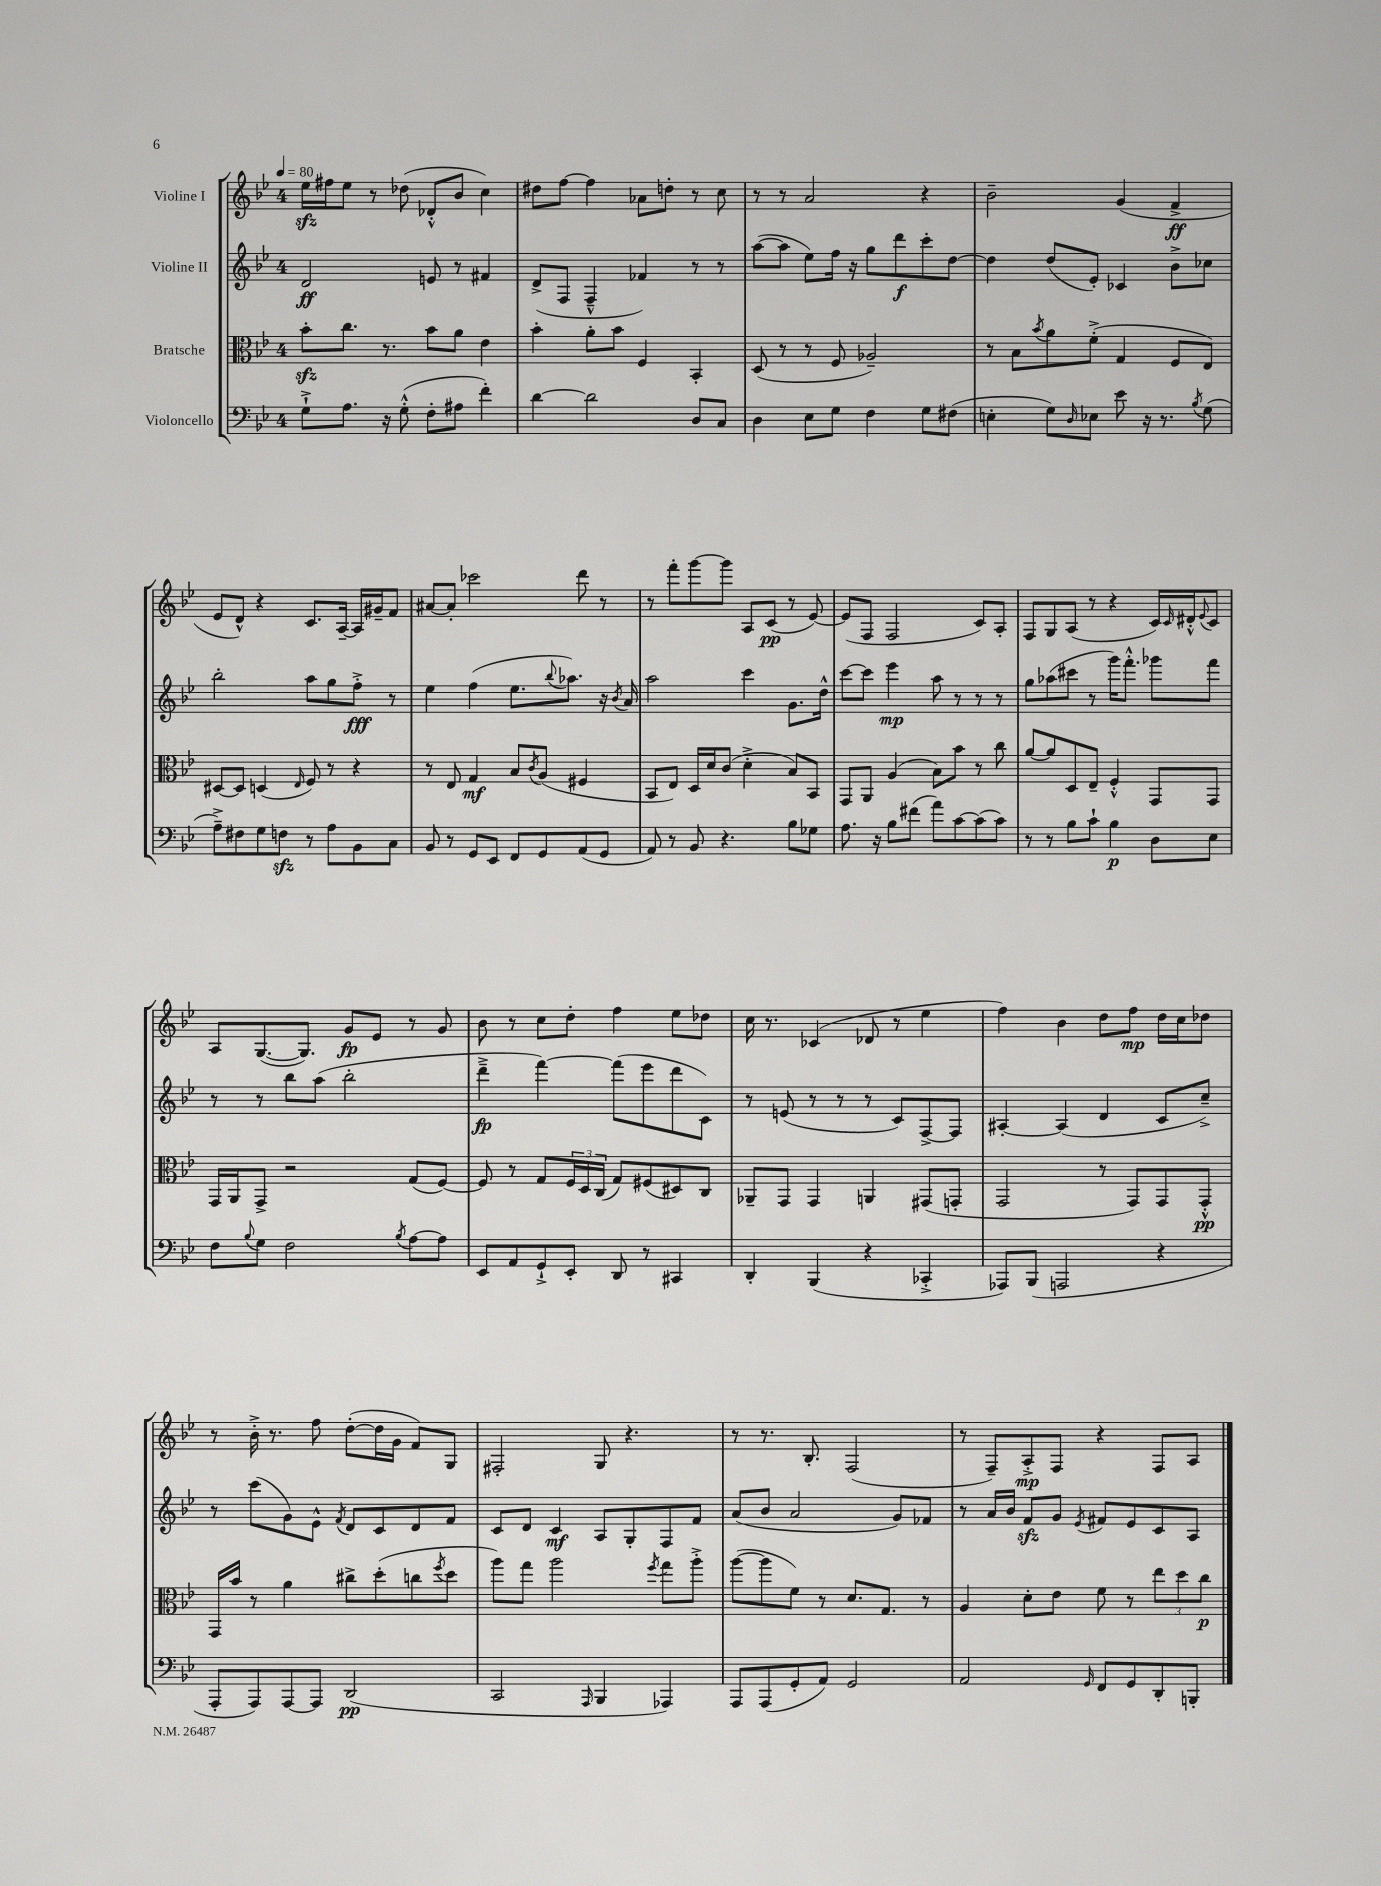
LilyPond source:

<<
\new StaffGroup <<
\new Staff = "s0" \with { instrumentName = "Violine I" } {
    \clef treble \key bes \major \once \override Staff.TimeSignature.style = #'single-digit \time 4/4 \tempo 4 = 80
    ees''16\sfz fis''16 ees''8 r8 des''8( des'8-.-^ bes'8 c''4) |
    dis''8 f''8~ f''4 aes'8 d''8-. r8 c''8 |
    r8 r8 a'2 r4 |
    bes'2-- g'4( f'4->\ff |
    ees'8 d'8-^) r4 c'8. a16~-- a16 gis'16-- f'8 |
    ais'8~ ais'8-. ces'''2 d'''8 r8 |
    r8 f'''8-. g'''8~ g'''8 a8 c'8\pp( r8 ees'8~) |
    ees'8( f8 f2 c'8) a8-. |
    f8 g8 a8( r8 r4 c'16) \grace { c'16 } dis'16-.-^ \appoggiatura { ees'8 } c'8 |
    a8 g8.~( g8.) g'8\fp ees'8 r8 g'8 |
    bes'8 r8 c''8 d''8-. f''4 ees''8 des''8 |
    c''16 r8. ces'4( des'8 r8 ees''4 |
    f''4) bes'4 d''8 f''8\mp d''16 c''16 des''8 |
    r8 bes'16-.-> r8. f''8 d''8~-.( d''16 g'16 f'8) g8 |
    fis2-. g8 r4. |
    r8 r8. bes8.-. f2( |
    r8 f8--) a8-.->\mp f8 r4 f8 a8 \bar "|." |
}
\new Staff = "s1" \with { instrumentName = "Violine II" } {
    \clef treble \key bes \major \once \override Staff.TimeSignature.style = #'single-digit \time 4/4
    d'2\ff e'8 r8 fis'4 |
    d'8->( f8 f4---^ fes'4) r8 r8 |
    a''8~( a''8 ees''8) f''16 r16 g''8 d'''8\f c'''8-. d''8~ |
    d''4 d''8( ees'8-.) ces'4 bes'8-> ces''8 |
    bes''2-. a''8 g''8 f''8-.->\fff r8 |
    ees''4 f''4( ees''8. \appoggiatura { bes''8 } aes''8.) r16 \acciaccatura { bes'8 } a'16 |
    a''2 c'''4 g'8. d''16-^ |
    c'''8~ c'''8 ees'''4\mp a''8 r8 r8 r8 |
    g''8 aes''8( cis'''8 r8 g'''16) f'''8.-.-^ ges'''8 f'''8 |
    r8 r8 bes''8 a''8( bes''2-. |
    d'''4--->\fp f'''4~) f'''8( ees'''8 d'''8 c'8) |
    r8 e'8( r8 r8 r8 c'8) f8~-> f8 |
    ais4~-. ais4( d'4 c'8 c''8--->) |
    r8 c'''8( g'8) ees'8-^ \acciaccatura { f'8 } d'8 c'8 d'8 f'8 |
    c'8 d'8 c'4\mf a8 g8-. f8 f'8 |
    a'8( bes'8 a'2 g'8) fes'8 |
    r8 a'16 bes'16 f'8\sfz g'8 \acciaccatura { ees'8 } fis'8 ees'8 c'8 a8 \bar "|." |
}
\new Staff = "s2" \with { instrumentName = "Bratsche" } {
    \clef alto \key bes \major \once \override Staff.TimeSignature.style = #'single-digit \time 4/4
    bes'8-.\sfz c''8. r8. bes'8 a'8 ees'4 |
    bes'4-. a'8-. bes'8 f4 bes,4-. |
    d8( r8 r8 f8 aes2--) |
    r8 bes8 \acciaccatura { bes'8 } a'8 f'8-.->( g4 f8 ees8) |
    dis8~ dis8 d4( \grace { ees16 } f8) r8 r4 |
    r8 ees8 g4\mf bes8 \acciaccatura { c'8 } a8( fis4 |
    bes,8 ees8) d16 d'16 c'8( d'4-.-> bes8) bes,8 |
    g,8 a,8 a4( bes8) bes'8 r8 c''8 |
    a'8~ a'8 d8 ees8-- f4-.-^ g,8 g,8 |
    g,16 a,16 g,8-> r2 g8( f8~) |
    f8 r8 g8 \tuplet 3/2 { f16 d16 c16( } g8) fis8( dis8) c8 |
    aes,8-- g,8 g,4 a,4 gis,8( g,8-. |
    g,2 r8 g,8) g,8 g,8-.-^\pp |
    g,16 bes'16 r8 a'4 cis''8-> d''8-.( c''8 \acciaccatura { f''8 } d''8 |
    a''8) g''8 a''2 \acciaccatura { f''8 } g''8 a''8-.-> |
    a''8~( a''8 f'8) r8 d'8. g8. r8 |
    a4 d'8-. ees'8 f'8 r8 \tuplet 3/2 { ees''8 d''8 c''8\p } \bar "|." |
}
\new Staff = "s3" \with { instrumentName = "Violoncello" } {
    \clef bass \key bes \major \once \override Staff.TimeSignature.style = #'single-digit \time 4/4
    g8-!-> a8. r16 g8-.-^( f8-. ais8 f'4-.) |
    d'4~ d'2 d8 c8 |
    d4 ees8 g8 f4 g8 fis8( |
    e4-. g8) \grace { d16 } ees8 ees'8 r16 r8. \acciaccatura { bes8 } g8( |
    a8--->) fis8 g8 f8\sfz r8 a8 bes,8 c8 |
    bes,8 r8 g,8 ees,8 f,8 g,8 a,8( g,8 |
    a,8) r8 bes,8 r4. bes8 ges8 |
    a8. r16 bes8 fis'8( a'8) c'8~ c'8( c'8) |
    r8 r8 bes8 c'8-! bes4\p d8 ees8 |
    f8 \appoggiatura { bes8 } g8 f2 \acciaccatura { bes8 } a8~ a8 |
    ees,8 a,8 g,8-!-> ees,8-. d,8 r8 cis,4 |
    d,4-. bes,,4( r4 ces,4-.-> |
    aes,,8) bes,,8( a,,2 r4 |
    a,,8-. a,,8) a,,8~ a,,8 d,2\pp( |
    c,2 \grace { a,,16 } bes,,4 aes,,4) |
    a,,8 a,,8( g,8-. a,8) g,2 |
    a,2 \grace { g,16 } f,8 g,8 d,8-. b,,8-. \bar "|." |
}
>>
>>
\layout { \context { \Score \remove "Bar_number_engraver" } }
